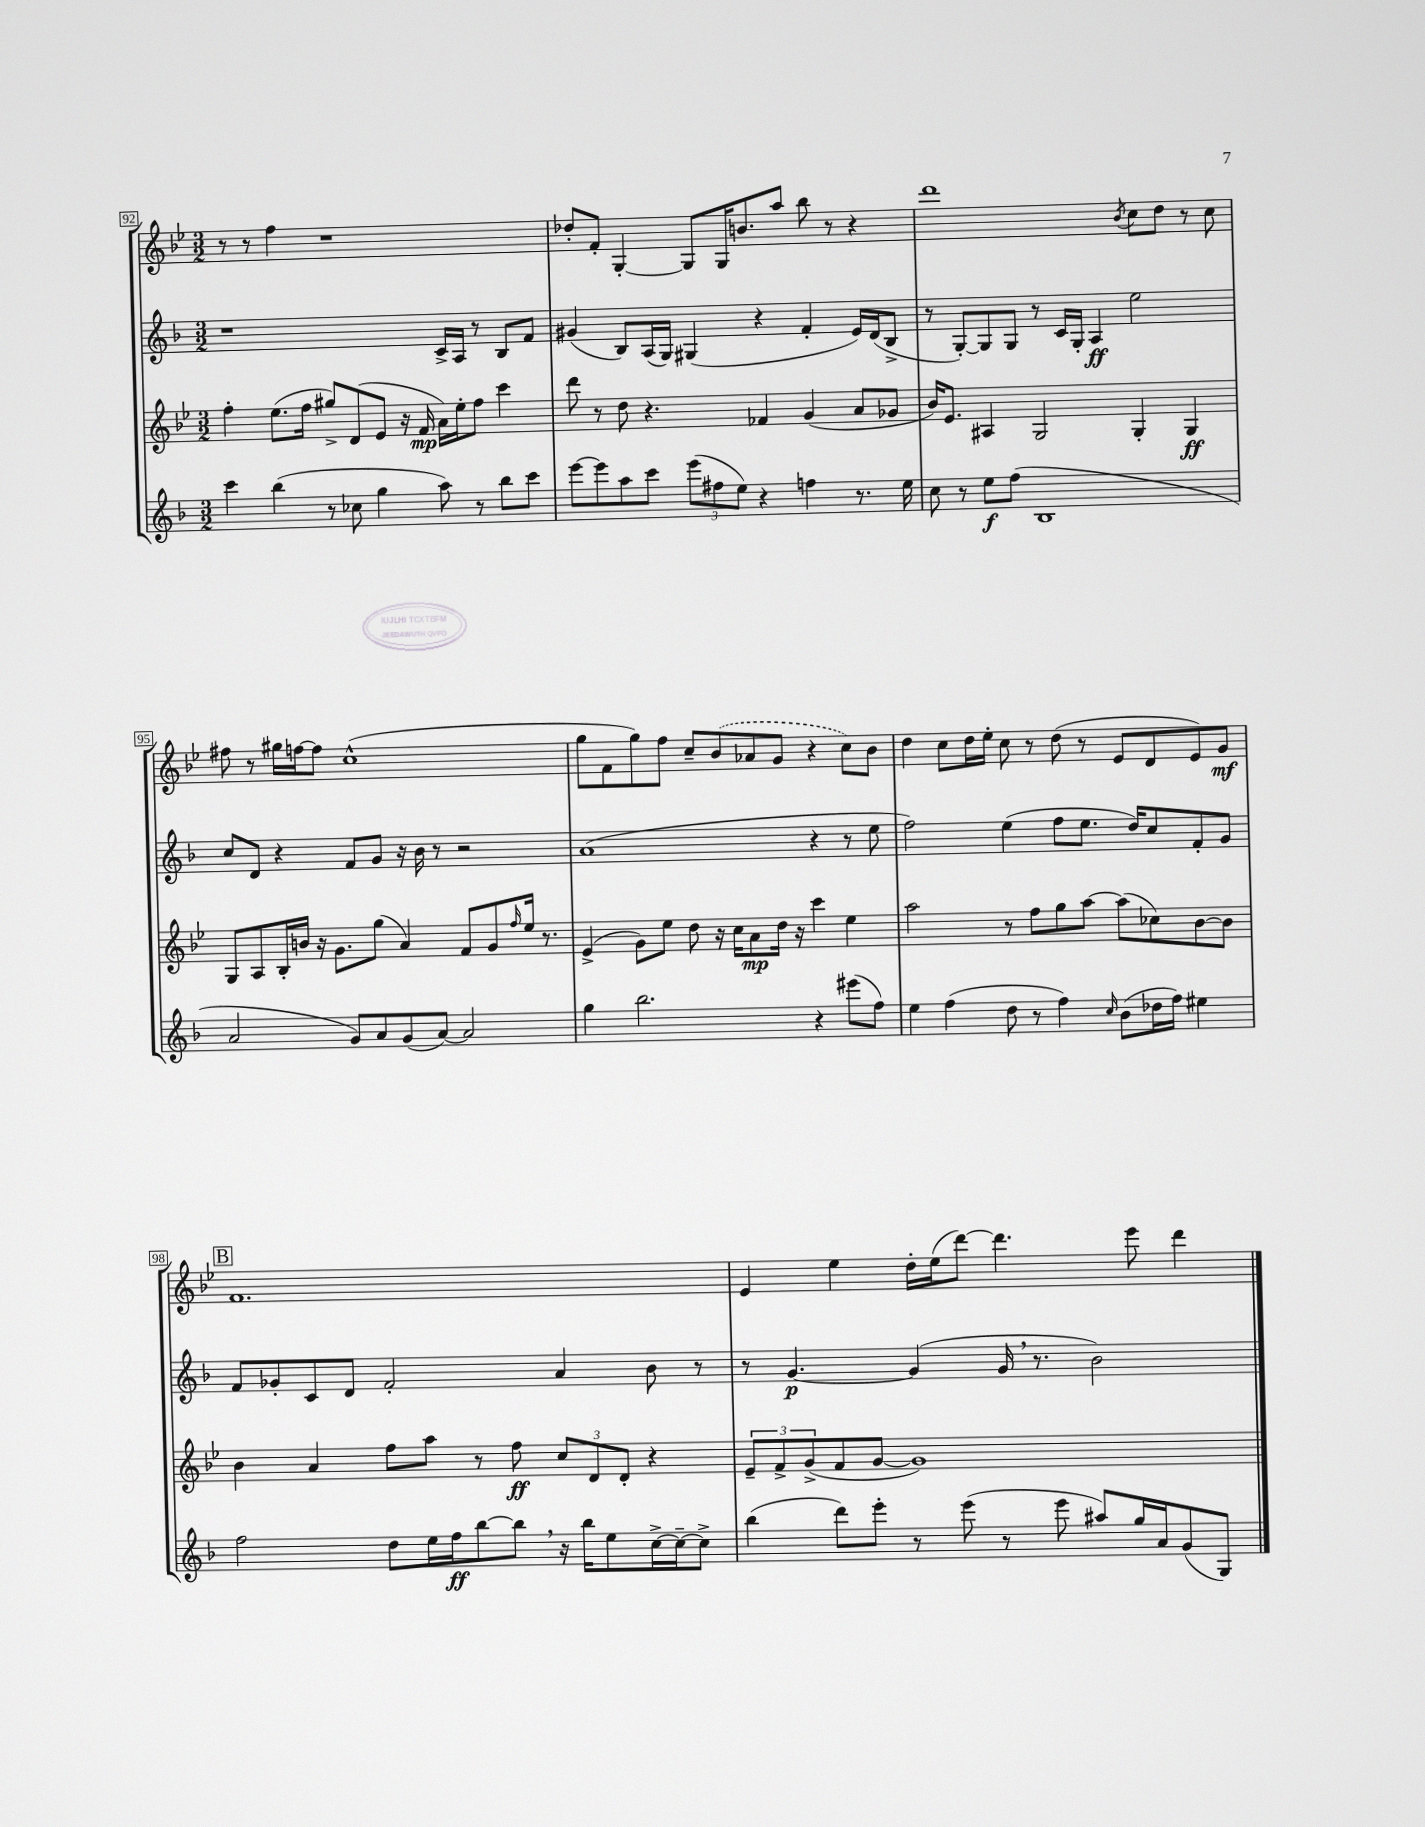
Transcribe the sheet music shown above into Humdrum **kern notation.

**kern	**kern	**kern	**kern
*staff4	*staff3	*staff2	*staff1
*clefG2	*clefG2	*clefG2	*clefG2
*k[b-]	*k[b-e-]	*k[b-]	*k[b-e-]
*M3/2	*M3/2	*M3/2	*M3/2
4ccc\	4ff'\	1r	8r
.	.	.	8r
(4bb-\	(8.ee-\L	.	4ff\
.	16ff\Jk	.	.
8r	8gg#^/L)	.	1r
8cc-\	(8d/	.	.
4gg\	8e-/J	.	.
.	16r	.	.
.	16f/	.	.
8aa\)	16a\LL)	16c^/LL	.
.	16ee-'\J	16A/JJ	.
8r	8ff\J	8r	.
8bb-\L	4ccc\	8B-/L	.
8ccc\J	.	8f/J	.
=	=	=	=
[8eee\L	8ddd\	(4g#/	8dd-'/L
8eee\]	8r	.	8f'/J
8aa\	8dd\	8B-/L)	[4G'/
8ccc\J	4.r	(16A/L	.
.	.	16G/JJ)	.
(12eee\L	.	(4G#/	8G/]L
12ff#\	.	.	.
.	.	.	16G/K
12ee\J)	.	.	.
.	.	.	8.b/
4r	4f-/	4r	.
.	.	.	8aa/J
4ff\	(4g/	4f'/	8bb-\
.	.	.	8r
8.r	8a/L	16e/LL)	4r
.	.	(16d/J	.
.	8g-/J	8B-^/J	.
16ee\	.	.	.
=	=	=	=
8cc\	16b-/LK)	8r	1ddd
.	8.e-/J	.	.
8r	.	[8G'/L)	.
8ee\L	4A#/	8G/]	.
(8ff\J	.	8G/J	.
1B-	2G/	8r	.
.	.	16c/LL	.
.	.	16G'/JJ	.
.	.	4A/	.
.	.	.	8qb-/
.	4G'/	2ee\	8cc\L
.	.	.	8dd\J
.	4G/	.	8r
.	.	.	8cc\
=	=	=	=
2a/	8G/L	8cc/L	8ff#\
.	8A/	8d/J	8r
.	16B-'/L	4r	16gg#\LL
.	16b/JJ	.	[16ff\J
.	16r	.	8ff\]J
.	8.g\L	.	.
8g/L)	.	8f/L	(1cc^^
8a/	(8gg\J	8g/J	.
(8g/	4a/)	16r	.
.	.	16b-\	.
[8a/J)	.	8r	.
2a/]	8f/L	2r	.
.	8g/	.	.
.	16qqff/	.	.
.	16ee-/Jk	.	.
.	8.r	.	.
=	=	=	=
4gg\	(4e-^/	(1a	8gg\L
.	.	.	8f\
2.bb-\	8g\L)	.	8gg\)
.	8ee-\J	.	8ff\J
.	8dd\	.	8cc~/L
.	16r	.	(8b-/
.	16cc\LK	.	.
.	8a\	.	8a-/
.	16dd\Jk	.	8g/J
.	16r	.	.
4r	4ccc\	4r	4r
(8eee#\L	4ee-\	8r	8cc\L)
8ff\J)	.	8ee\	8b-\J
=	=	=	=
4ee\	2aa\	2ff\)	4dd\
(4ff\	.	.	8cc\L
.	.	.	16dd\L
.	.	.	16ee-'\JJ
8dd\	8r	(4ee\	8cc\
8r	8ff\L	.	8r
4ff\)	8gg\	8ff\L	(8dd\
.	[8aa\J	8.ee\J	8r
16qqcc/	.	.	.
(8b-\L	(8aa\]L	.	8e-/L
.	.	16dd/LK)	.
16dd-\L	8cc-\)	8cc/	8d/
16ff\JJ)	.	.	.
4ee#\	[8b-\	8f'/	8e-/)
.	8b-\]J	8g/J	8g/J
=	=	=	=
2ff\	4b-\	8f/L	1.f
.	.	8g-'/	.
.	4a/	8c/	.
.	.	8d/J	.
8dd\L	8ff\L	2f'/	.
16ee\L	8aa\J	.	.
16ff\J	.	.	.
[8bb-\	8r	.	.
8bb-\]J	8ff\	.	.
16r	12cc/L	4a/	.
16bb-\LK	.	.	.
.	12d/	.	.
8ee\	.	.	.
.	12d'/J	.	.
[16cc^\L	4r	8b-\	.
16cc~\_J	.	.	.
8cc^\]J	.	8r	.
=	=	=	=
(4bb-\	12e-~/L	8r	4e-/
.	12f^/	.	.
.	.	[4.g/	.
.	(12g^/	.	.
8ddd\L)	8f/	.	4ee-\
8eee'\J	[8g/J	.	.
8r	1g])	(4g/]	16dd'\LL
.	.	.	(16ee-\J
(8eee\	.	.	[8ddd\J)
8r	.	16g/	4.ddd\]
.	.	8.r	.
8eee\	.	.	.
8aa#/L)	.	2b-\)	.
16gg/L	.	.	8eee-\
16a/J	.	.	.
(8g/	.	.	4ddd\
8G/J)	.	.	.
==	==	==	==
*-	*-	*-	*-
